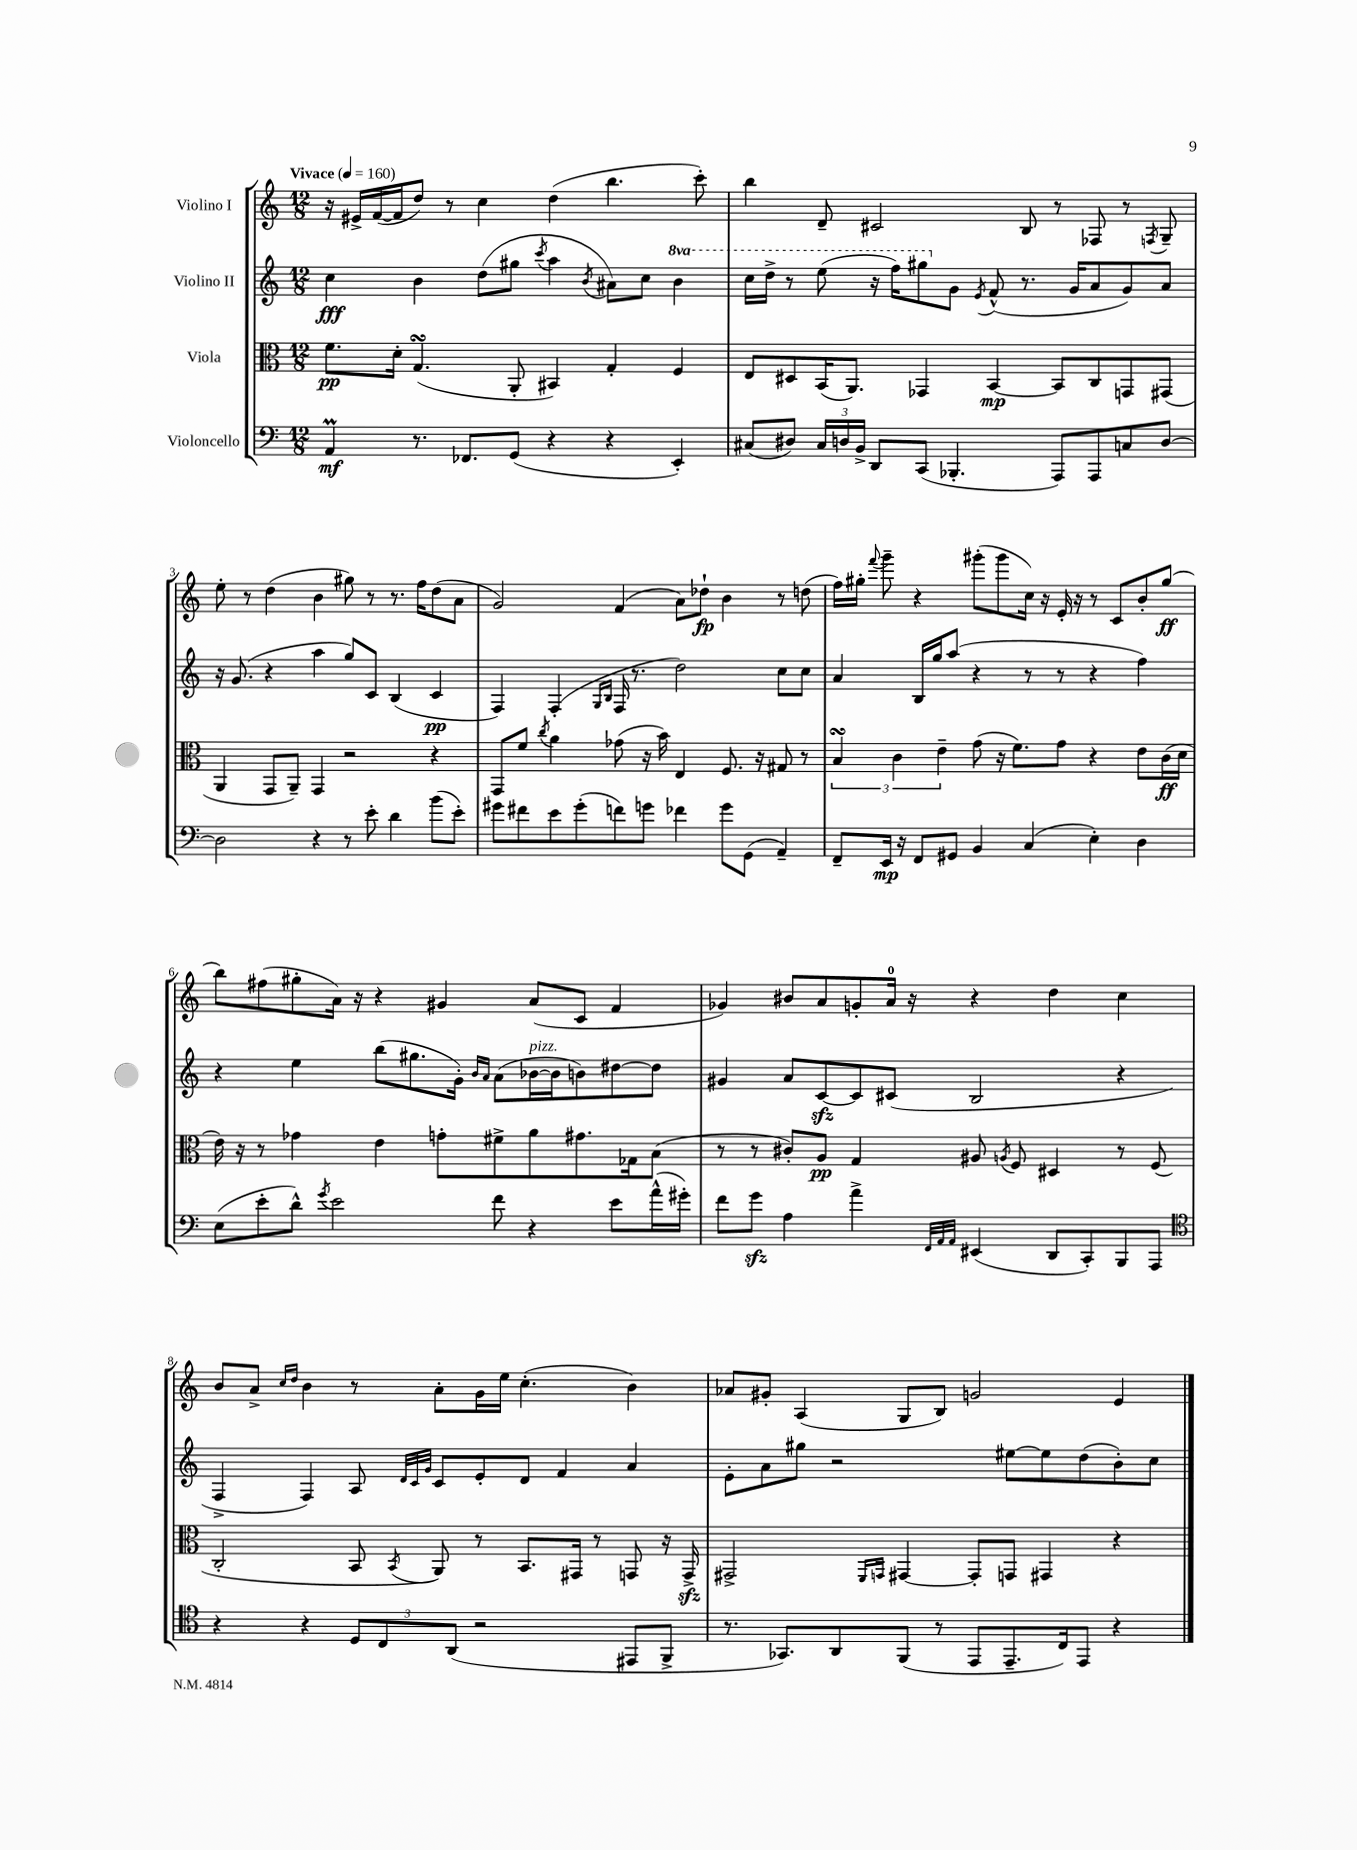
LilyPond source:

<<
\new StaffGroup <<
\new Staff = "s0" \with { instrumentName = "Violino I" } {
    \clef treble \key c \major \numericTimeSignature \time 12/8 \tempo "Vivace" 4 = 160
    \autoBeamOff r16 eis'16[-> f'16~( f'16 d''8]) r8 c''4 d''4( b''4. c'''8-.) |
    b''4 d'8-- cis'2 b8 r8 fes8 r8 \acciaccatura { f8 } g8-- |
    e''8-. r8 d''4( b'4 gis''8) r8 r8. f''16[ d''8( a'8] |
    g'2) f'4( a'8[) des''8]-!\fp b'4 r8 d''8( |
    f''16[) gis''16]-. \appoggiatura { f'''8 } g'''8-- r4 gis'''8[-.( gis'''8 c''16]) r16 e'16-. r16 r8 c'8[ b'8-. gis''8]\ff( |
    b''8[) fis''8( gis''8-. a'16]) r16 r4 gis'4 a'8[( c'8] f'4 |
    ges'4) bis'8[ a'8 g'8-. a'16]-0 r16 r4 d''4 c''4 |
    b'8[ a'8]-> \grace { c''16[ d''16] } b'4 r8 a'8[-. g'16 e''16] c''4.-.( b'4) |
    aes'8[ gis'8]-. a4( g8[ b8]) g'2 e'4 \bar "|." |
}
\new Staff = "s1" \with { instrumentName = "Violino II" } {
    \clef treble \key c \major \numericTimeSignature \time 12/8 \set Staff.ottavationMarkups = #ottavation-simple-ordinals
    \autoBeamOff c''4\fff b'4 d''8[( gis''8] \acciaccatura { c'''8 } a''4 \acciaccatura { b'8 } ais'8[) c''8] \ottava #1 b''4 |
    c'''16[ d'''16]-> r8 e'''8( r16 f'''16[) gis'''8 \ottava #0 g'8] \acciaccatura { e'8 } f'8-^( r8. g'16[ a'8 g'8) a'8] |
    r16 g'8.( r4 a''4 g''8[) c'8] b4( c'4\pp |
    f4) f4-.( \grace { g16[ b16] } f16 r8. d''2) c''8[ c''8] |
    a'4 b16[ g''16 a''8]( r4 r8 r8 r4 f''4) |
    r4 e''4 b''8[( gis''8. g'16]-.) \grace { b'16[ a'16] } a'8[( bes'16~^\markup { \italic "pizz." } bes'16 b'8) dis''8~ dis''8] |
    gis'4 a'8[ c'8~\sfz c'8 cis'8]( b2 r4 |
    f4-> f4) a8 \grace { d'32[ c'32 g'32] } c'8[ e'8-. d'8] f'4 a'4 |
    e'8[-. a'8 gis''8] r2 eis''8[~ eis''8 d''8( b'8-.) c''8] \bar "|." |
}
\new Staff = "s2" \with { instrumentName = "Viola" } {
    \clef alto \key c \major \numericTimeSignature \time 12/8
    \autoBeamOff f'8.[\pp d'16]-. g4.\turn( a,8-. bis,4) g4-. f4 |
    e8[ dis8 b,16( a,8.]) ges,4 b,4~\mp b,8[ c8 g,8 gis,8]( |
    a,4 g,8[ a,8]--) g,4 r2 r4 |
    g,8[ f'8] \acciaccatura { c''8 } a'4 ges'8( r16 b'16) e4 f8. r16 gis8 r8 |
    \tuplet 3/2 { b4\turn c'4 e'4-- } g'8( r16 f'8.[) g'8] r4 e'8[ c'16\ff( d'16] |
    e'16) r16 r8 ges'4 e'4 g'8[-. fis'8-> a'8 gis'8. ges16 b8]( |
    r8 r8 cis'8[-.) a8]\pp g4 ais8 \acciaccatura { a8 } f8 dis4 r8 f8( |
    c2-. b,8 \acciaccatura { b,8 } a,8) r8 b,8.[ gis,16] r8 g,8 r16 g,16->\sfz |
    gis,2-> \grace { f,16[ g,16] } gis,4~ gis,8[-. g,8] gis,4 r4 \bar "|." |
}
\new Staff = "s3" \with { instrumentName = "Violoncello" } {
    \clef bass \key c \major \numericTimeSignature \time 12/8
    \autoBeamOff a,4\prall\mf r8. fes,8.[ g,8]( r4 r4 e,4-.) |
    cis8[( dis8]) \tuplet 3/2 { cis16[ d16 b,16]-> } d,8[ c,8]( bes,,4.-. a,,8[) a,,8 c8 d8]~ |
    d2 r4 r8 e'8-. d'4 b'8[( e'8]-.) |
    gis'8[ fis'8 e'8 gis'8-.( f'8) g'8] fes'4 g'8[ g,8]( a,4--) |
    f,8[-- e,16]\mp r16 f,8[ gis,8] b,4 c4( e4-.) d4 |
    e8[( e'8-. d'8]-^) \acciaccatura { g'8 } e'2 f'8 r4 e'8[ a'16-^( gis'16]-.) |
    f'8[ g'8]\sfz a4 a'4-> \grace { f,32[ a,32 a,32] } eis,4( d,8[ c,8-.) b,,8 a,,8] |
    \clef tenor r4 r4 \tuplet 3/2 { d8[ c8 a,8]( } r2 eis,8[ f,8]-> |
    r8. ges,8.[) a,8 f,8]( r8 e,8[ e,8.-- c16) e,8] r4 \bar "|." |
}
>>
>>
